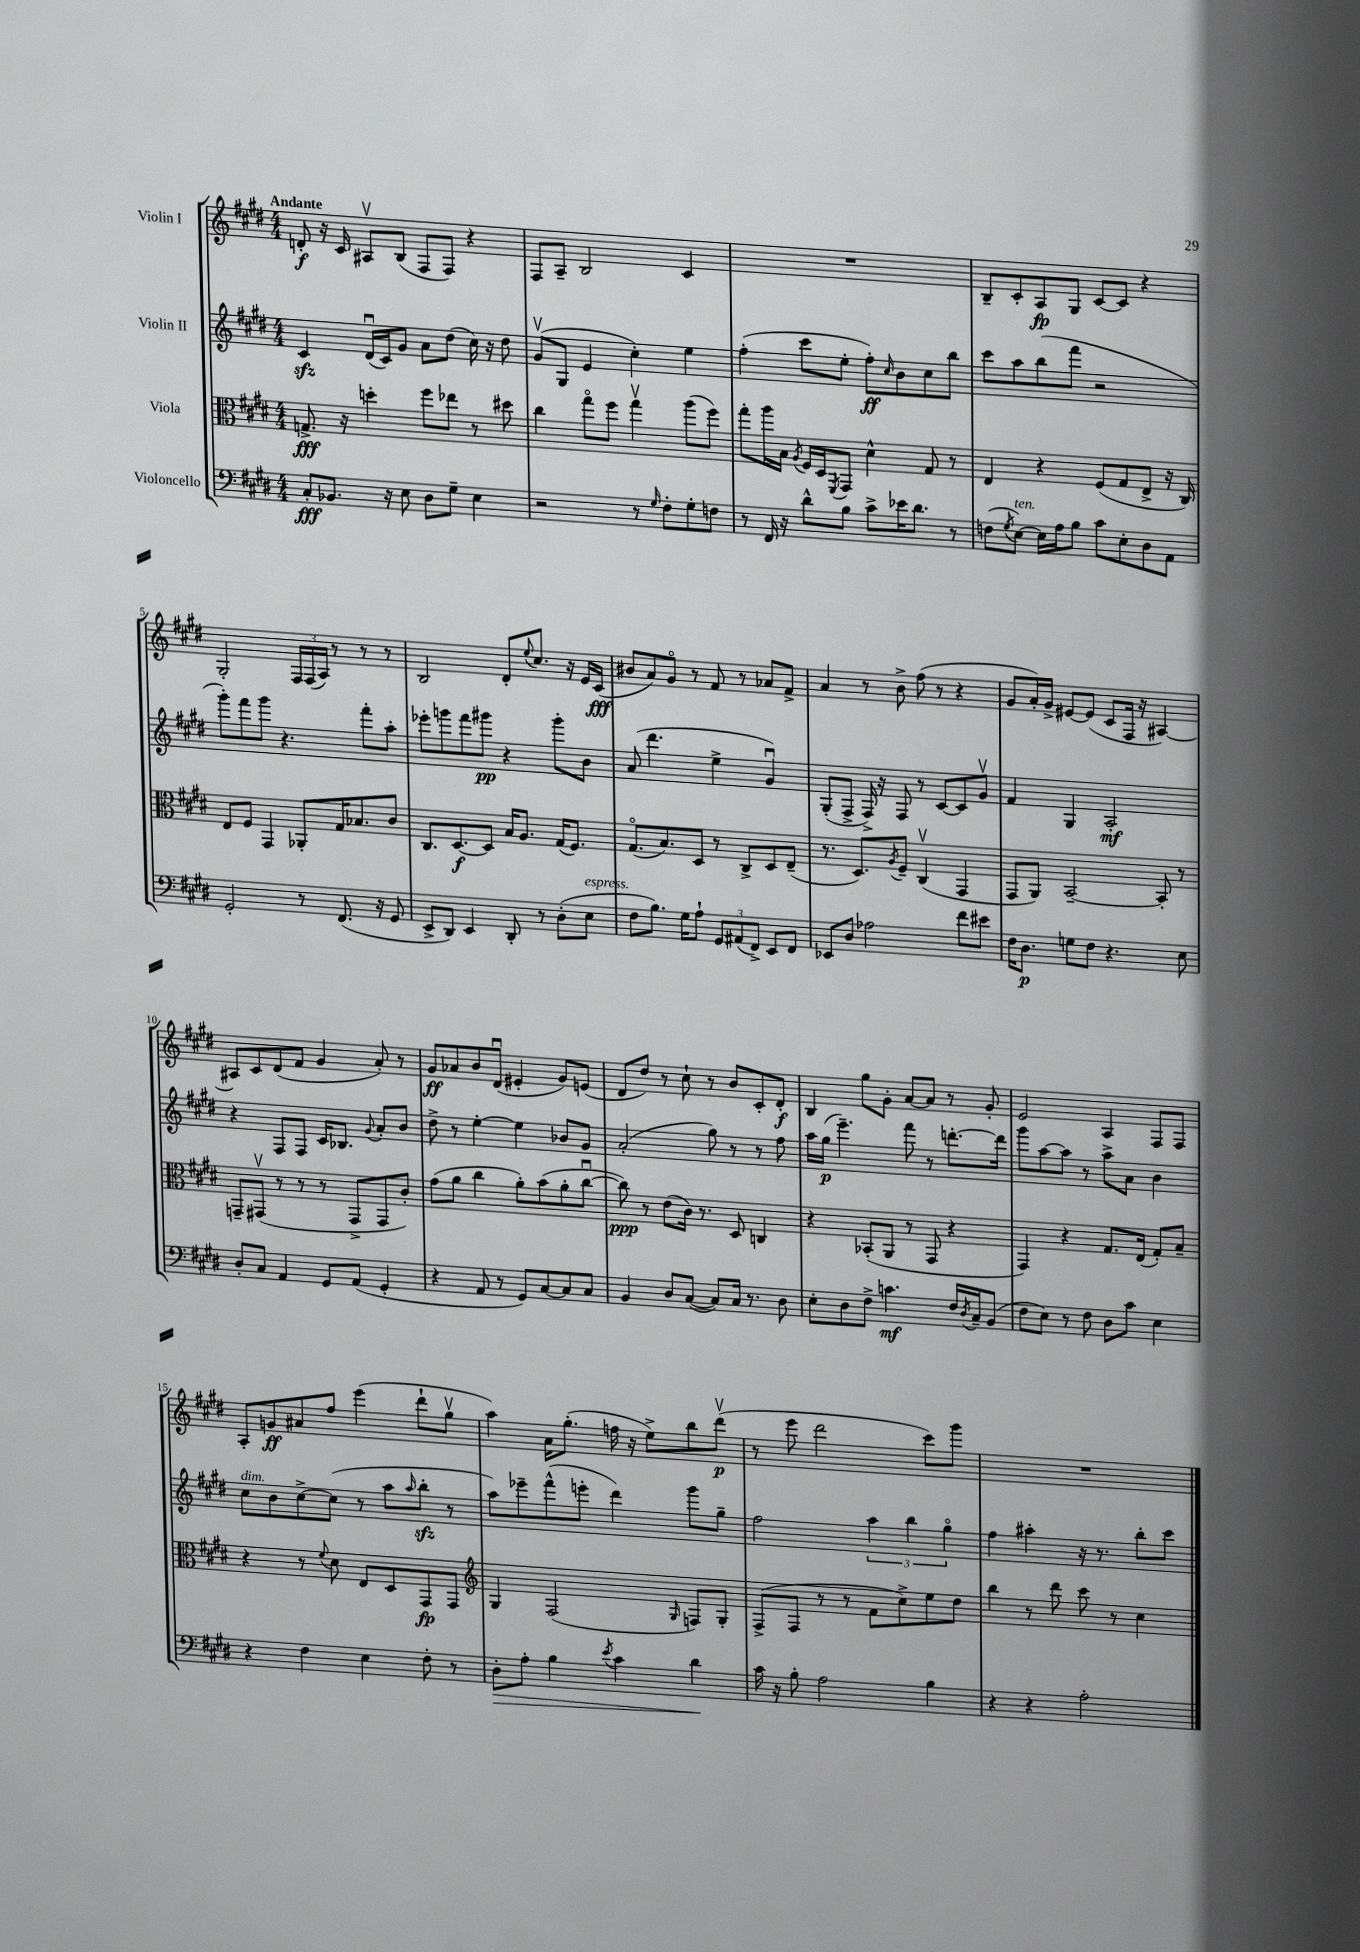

**kern	**kern	**kern	**kern
*staff4	*staff3	*staff2	*staff1
*clefF4	*clefC3	*clefG2	*clefG2
*k[f#c#g#d#]	*k[f#c#g#d#]	*k[f#c#g#d#]	*k[f#c#g#d#]
*M4/4	*M4/4	*M4/4	*M4/4
8C#'/L	8.G^/	4c#/	8d'/
8.BB-/J	.	.	16r
.	16r	.	16c#/
.	4dd'\	(16d#u/LL	8A#v/L
16r	.	16c#/J)	.
8E\	.	8g#/J	(8B/J
8D#\L	8ff#\L	8a\L	8F#/L
8G#~\J	8ee-\J	(8dd#\J	8F#/J)
4E\	8r	16cc#\)	4r
.	.	16r	.
.	8dd#\	8dd#\	.
=	=	=	=
2r	4cc#\	(8g#v/L	8F#/L
.	.	8G#/J	8A~/J
.	8gg#o\L	4e/	2B/
.	8ff#\J	.	.
8r	4gg#v\	4cc#'\)	.
16qqG#/	.	.	.
8F#'\L	.	.	.
8G#'\	(8aa\L	4ee\	4c#/
8F\J	8ff#\J)	.	.
=	=	=	=
8r	8gg#'\L	(4ff#'\	1r
16FF#/	16aa\L	.	.
16r	16B\JJ	.	.
.	8qA/	.	.
8d#^^\L	16F#/LL	8ccc#\L	.
.	16D#/J	.	.
.	8qFF#/	.	.
8B\J	8GG#/J	8ee'\J	.
8c#^\L	4d#^^\	8ff#'\L)	.
.	.	16qqcc#/	.
16e-\K	.	8b\	.
8.d#\J	.	.	.
.	8G#/	8cc#\	.
8r	8r	8bb\J	.
=	=	=	=
(8F\L	4E/	8ccc#\L	8B~/L
8qG#/	.	.	.
[8E\J)	.	8aa\	8c#'/
16E\]LL	4r	(8bb\	8A/
16A\J	.	.	.
8B\J	.	8fff#\J	8G#/J
8c#\L	(8F#/L	2r	[8c#/L
8E'\	8G#/	.	8c#/]J
8D#\	8E^/J	.	4r
8AA\J	16r	.	.
.	16C#/)	.	.
=	=	=	=
2GG#'/	8E/L	8ggg#'\L)	2G#'/
.	8F#/J	8fff#\	.
.	4GG#/	8ggg#\J	.
.	.	4.r	.
8r	8AA-'/L	.	24F#/LL
.	.	.	(24F#/
.	.	.	24A/JJ)
(8.FF#/	16G#/K	.	8r
.	8.B-/	.	.
.	.	8fff#'\L	8r
16r	.	.	.
8GG#/	8c#/J	8aa'\J	8r
=	=	=	=
8EE^/L	8.C#/L	8eee-'\L	2B/
8DD#/J)	.	8ggg\	.
.	[8.D#/	.	.
4EE/	.	8fff#\	.
.	8D#/]J	8ggg#\J	.
8DD#'/	16B/LK	4r	8d#'/L
.	8.A/J	.	.
.	.	.	8qqee/
8r	.	.	8.cc#/J
(8D#'\L	(16G#/LK	8ggg#'\L	.
.	8.F#/J)	.	16r
8E\J	.	8b\J	16e/LL
.	.	.	(16c#/JJ
=	=	=	=
8F#\L	(8.G#o/L	(8a/	8b#/L
8.B\J)	.	4.ddd#\	8a/)
.	8.B/)	.	.
.	.	.	8g#o/J
16G#\LK	.	.	.
8A`\J	8D#/J	.	8r
12GG#/L	8r	4ee^\	8f#/
(12AA#/	.	.	.
.	8C#^/L	.	8r
12FF#^/J)	.	.	.
8EE/L	8D#/	4g#u/)	8a-/L
8FF#/J	(8E~/J	.	8f#^/J
=	=	=	=
8EE-/L	8.r	(8G#'/L	4a/
8D#/J	.	8F#^/J	.
.	8.D#/L)	.	.
2A-\	.	16F#^/)	8r
.	.	16r	.
.	8qA/	.	.
.	8F#~/J	8F#/	8b^\
.	(4C#v/	8r	(8ff#\
.	.	[8c#/L	8r
8f#\L	4GG#/	8c#/]	4r
8e#\J	.	8g#v/J	.
=	=	=	=
16F#\LK	8GG#/L	4f#/	8g#/L
8.D#\J	.	.	.
.	8AA/J)	.	16a'/L)
.	.	.	16g#^/JJ
8G\L	[2BB~/	4G#/	[8e#/L
8F#\J	.	.	(8e#/]J
4.r	.	2A'/	8c#/L
.	.	.	16F#/Jk
.	.	.	16r
.	8BB'/]	.	[4A#/)
8E\	8r	.	.
=	=	=	=
8D#'/L	8GG~/L	4r	8A#/]L
8C#/J	(8GG#v/J	.	8c#/
4AA/	8r	8F#/L	(8d#/
.	8r	8F#/J	8f#/J
8GG#/L	8r	16c#/LK	4g#/
.	.	8.B-/J	.
(8AA/J	8GG#^/L	.	.
.	.	8qqg#/	.
4GG#'/	8GG#/	8a'/L	8a'/)
.	8c#'/J)	8b/J	8r
=	=	=	=
4r	(8g#\L	8dd#^\	8g#/L
.	8a\J	8r	8a-/
8AA/	4cc#\	[4ee'\	8b/
8r	.	.	(8d#u/J
8GG#/L)	8a'\L)	4ee\]	4e#'/
[8C#/	(8b\	.	.
8C#/]	8a'\	8b-/L	8g#/L)
8C#/J	[8cc#u\J	8g#/J	(8e/J
=	=	=	=
4BB/	8cc#\])	(2a'/	8d#/L
.	8r	.	8dd#/J)
8D#/L	(8e\L	.	8r
([8C#/J	16c#\Jk)	.	8cc#`\
.	8.r	.	.
8C#/]L)	.	8gg#\)	8r
16C#/Jk	8D#/	8r	8b/L
8.r	.	.	.
.	4C/	8r	8c#'/
8D#\	.	8ff#\	8d#'/J
=	=	=	=
8E'\L	4r	16aa\LL	4B/
.	.	(16gg#\JJ	.
8D#\	.	4.eee~\)	.
8F#^\J	(8BB-'/L	.	8gg#\L
4.c\	8AA/J	.	8g#'\J
.	8r	8fff#\	[8a/L
.	8GG#/	8r	8a/]J
16F#/LL	4r	[8.ddd'\L	8r
8qD#/	.	.	.
16C#~/J	.	.	.
(8BB/J	.	.	8g#'/
.	.	16ddd\]Jk	.
=	=	=	=
8F#\L	4GG#/)	8ggg#\L	2e/
8E\J)	.	[8aa\	.
8r	4r	8aa\]J	.
8F#\	.	8r	.
8D#\L	8.G#/L	8aa^\L	4A/
8c#\J	.	8a\J	.
.	(16E/Jk	.	.
4E\	8G#'/L)	4b\	8F#/L
.	8B~/J	.	8F#/J
=	=	=	=
4r	4r	8cc#\L	8A'/L
.	.	8b\	8g/
4F#\	8r	[8cc#^\	8a#/
.	8qqf#/	.	.
.	8d#\	(8cc#\]J	8ff#/J
4E\	8E/L	8r	(4eee\
.	8D#/	8aa\L	.
.	.	16qqaa/	.
8F#'\	8GG#/	8bb'\J	8ddd#`\L
8r	8GG#/J	8r	8gg#v\J
=	=	=	=
*	*clefG2	*	*
8D#'\L	4G#/	8aa\L)	4aa\)
8A'\J	.	8eee-~\	.
4B\	(2F#/	(8fff#^^\	16a\LK
.	.	.	(8.gg#'\J
.	.	8eee'\J	.
8qe/	.	.	.
4c#\	.	4ddd#\)	16ff\
.	.	.	16r
.	.	.	8ee^\L)
.	16qqG#/	.	.
4d#\	8F/L)	8ggg#\L	8bb\
.	8G#'/J	8gg#~\J	(8ddd#v\J
=	=	=	=
16c#\	(8F#^/L	2ff#\	8r
16r	.	.	.
8B'\	8F#/J	.	8eee\
2A\	8r	.	2ddd#\
.	8r	.	.
.	8f#\L	6aa\	.
.	8cc#^\)	.	.
.	.	6bb\	.
4B\	8ee\	.	8ccc#\L)
.	.	6gg#o\	.
.	8dd#\J	.	8ggg#\J
=	=	=	=
4r	4bb\	4ff#\	1r
4r	8r	4aa#'\	.
.	8ddd#\	.	.
2A'\	8ccc#\	16r	.
.	.	8.r	.
.	8r	.	.
.	4cc#\	8bb'\L	.
.	.	8ccc#\J	.
==	==	==	==
*-	*-	*-	*-
